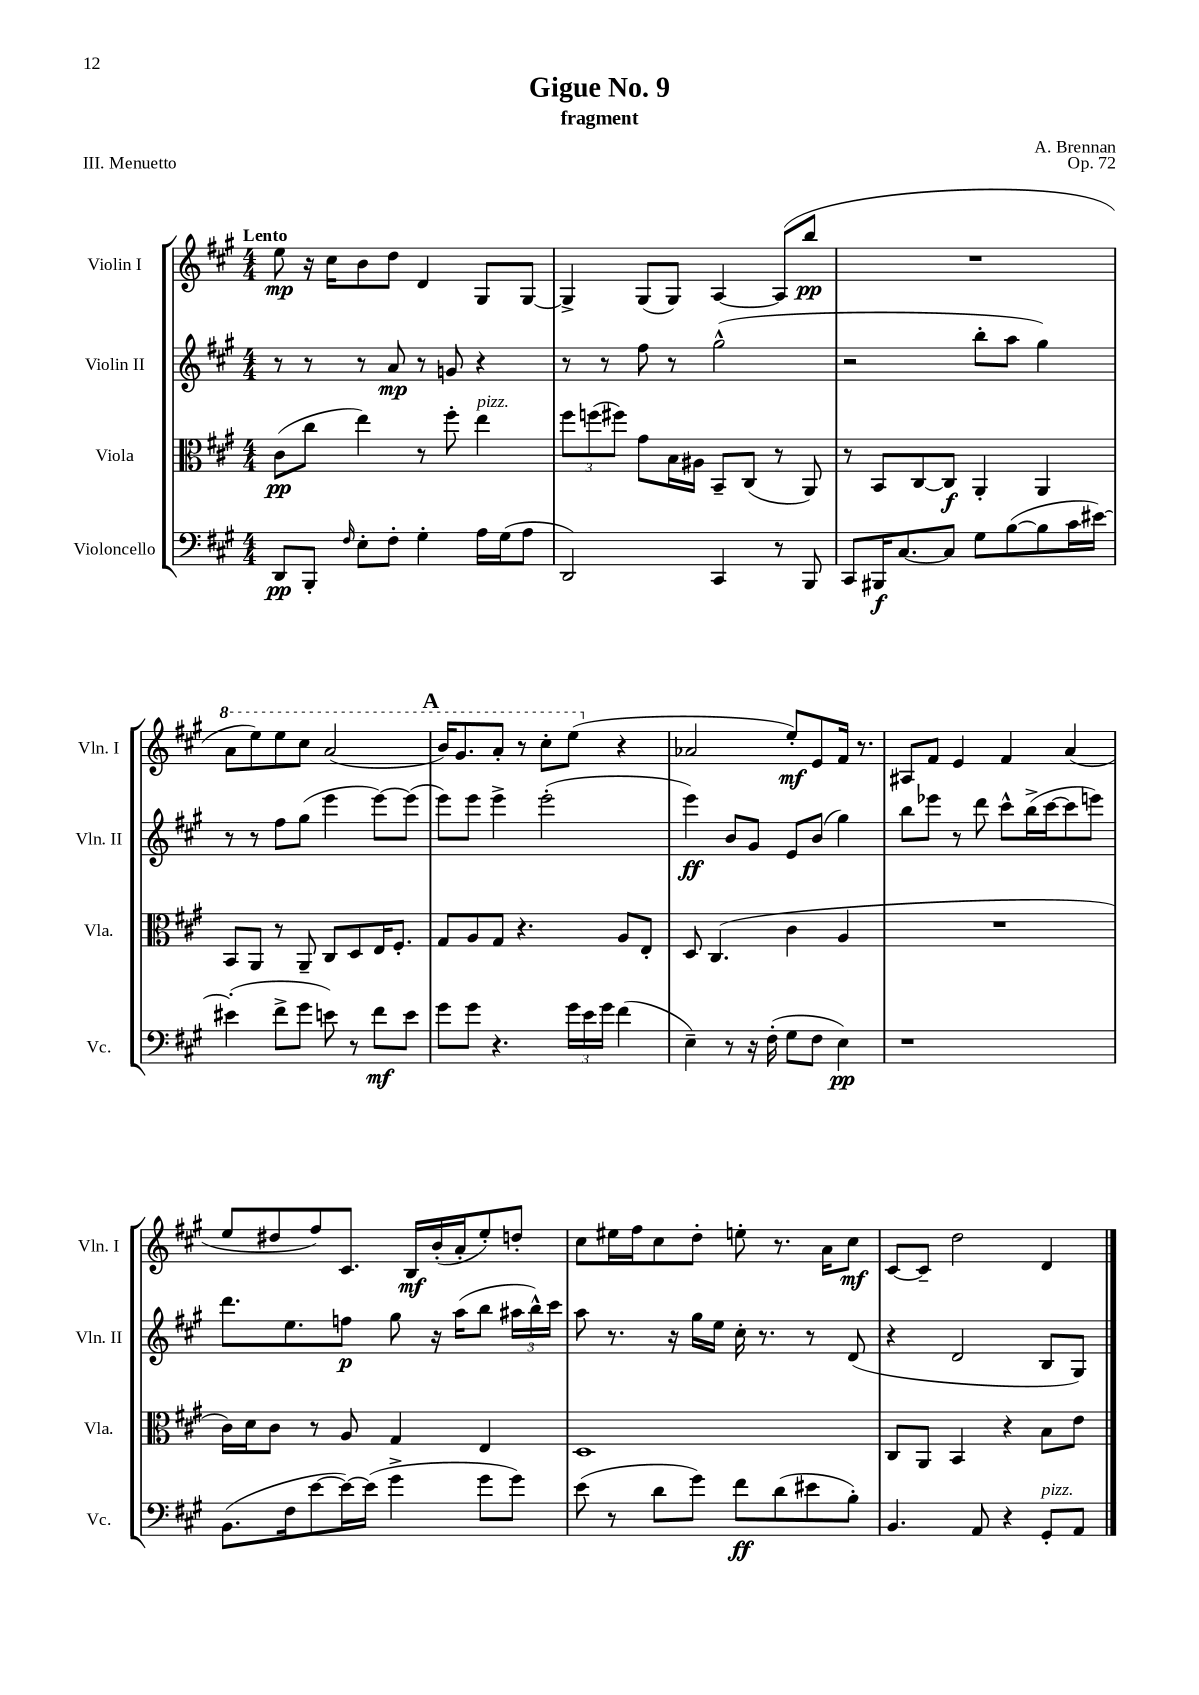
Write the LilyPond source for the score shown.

\header { title = "Gigue No. 9" composer = "A. Brennan" subtitle = "fragment" opus = "Op. 72" piece = "III. Menuetto" }
<<
\new StaffGroup <<
\new Staff = "s0" \with { instrumentName = "Violin I" shortInstrumentName = "Vln. I" } {
    \clef treble \key a \major \numericTimeSignature \time 4/4 \tempo "Lento"
    \autoBeamOff e''8\mp r16 cis''16[ b'8 d''8] d'4 gis8[ gis8]~ |
    gis4-> gis8[( gis8]) a4~ a8[( b''8]\pp |
    R1 |
    \ottava #1 a''8[ e'''8) e'''8 cis'''8] a''2( |
    \mark \markup { \bold "A" } b''16[) gis''8. a''8]-. r8 cis'''8[-. e'''8]( \ottava #0 r4 |
    aes'2 e''8[-.\mf) e'8 fis'16] r8. |
    ais8[ fis'8] e'4 fis'4 a'4( |
    e''8[ dis''8 fis''8) cis'8.] b16[\mf b'16-.( a'16-. e''8-.) d''8]-. |
    cis''8[ eis''16 fis''16 cis''8 d''8]-. e''8-. r8. a'16[ cis''8]\mf |
    cis'8[~ cis'8]-- d''2 d'4 \bar "|." |
}
\new Staff = "s1" \with { instrumentName = "Violin II" shortInstrumentName = "Vln. II" } {
    \clef treble \key a \major \numericTimeSignature \time 4/4
    \autoBeamOff r8 r8 r8 a'8\mp r8 g'8 r4 |
    r8 r8 fis''8 r8 gis''2-^( |
    r2 b''8[-. a''8] gis''4) |
    r8 r8 fis''8[ gis''8]( e'''4 e'''8[~) e'''8]( |
    \mark \markup { \bold "A" } e'''8[) e'''8] e'''4-> e'''2-.( |
    e'''4\ff) b'8[ gis'8] e'8[ b'8]( gis''4) |
    b''8[ ees'''8] r8 d'''8 cis'''8[-^ b''16->( cis'''16~ cis'''8 e'''8]) |
    d'''8.[ e''8. f''8]\p gis''8 r16 a''16[( b''8] \tuplet 3/2 { ais''16[ b''16-^) cis'''16] } |
    a''8 r8. r16 gis''16[ e''16] cis''16-. r8. r8 d'8( |
    r4 d'2 b8[ gis8]) \bar "|." |
}
\new Staff = "s2" \with { instrumentName = "Viola" shortInstrumentName = "Vla." } {
    \clef alto \key a \major \numericTimeSignature \time 4/4
    \autoBeamOff cis'8[\pp( cis''8] e''4) r8 fis''8-. e''4^\markup { \italic "pizz." } |
    \tuplet 3/2 { fis''8[ f''8( fis''8]) } gis'8[ b16 ais16] b,8[-- cis8]( r8 a,8) |
    r8 b,8[ cis8~ cis8]\f a,4-. a,4 |
    b,8[ a,8] r8 a,8-- cis8[ d8 e16 fis8.]-. |
    \mark \markup { \bold "A" } gis8[ a8 gis8] r4. a8[ e8]-. |
    d8 cis4.( cis'4 a4 |
    R1 |
    cis'16[) d'16 cis'8] r8 a8 gis4 e4 |
    d1 |
    cis8[ a,8] b,4 r4 b8[ e'8] \bar "|." |
}
\new Staff = "s3" \with { instrumentName = "Violoncello" shortInstrumentName = "Vc." } {
    \clef bass \key a \major \numericTimeSignature \time 4/4
    \autoBeamOff d,8[\pp b,,8]-. \grace { fis16 } e8[-. fis8]-. gis4-. a16[ gis16( a8] |
    d,2) cis,4 r8 b,,8 |
    cis,8[ bis,,16\f cis8.~ cis8] gis8[ b8~( b8 cis'16 eis'16]~) |
    eis'4-.( fis'8[-> gis'8] e'8) r8 fis'8[\mf e'8] |
    \mark \markup { \bold "A" } gis'8[ gis'8] r4. \tuplet 3/2 { gis'16[ e'16 gis'16] } fis'4( |
    e4--) r8 r16 fis16-.( gis8[ fis8] e4\pp) |
    r1 |
    b,8.[( fis16 e'8~ e'16~) e'16]( gis'4-> gis'8[ gis'8]) |
    e'8( r8 d'8[ gis'8]) fis'8[\ff d'8( eis'8 b8]-.) |
    b,4. a,8 r4 gis,8[-.^\markup { \italic "pizz." } a,8] \bar "|." |
}
>>
>>
\layout { \context { \Score \remove "Bar_number_engraver" } }
